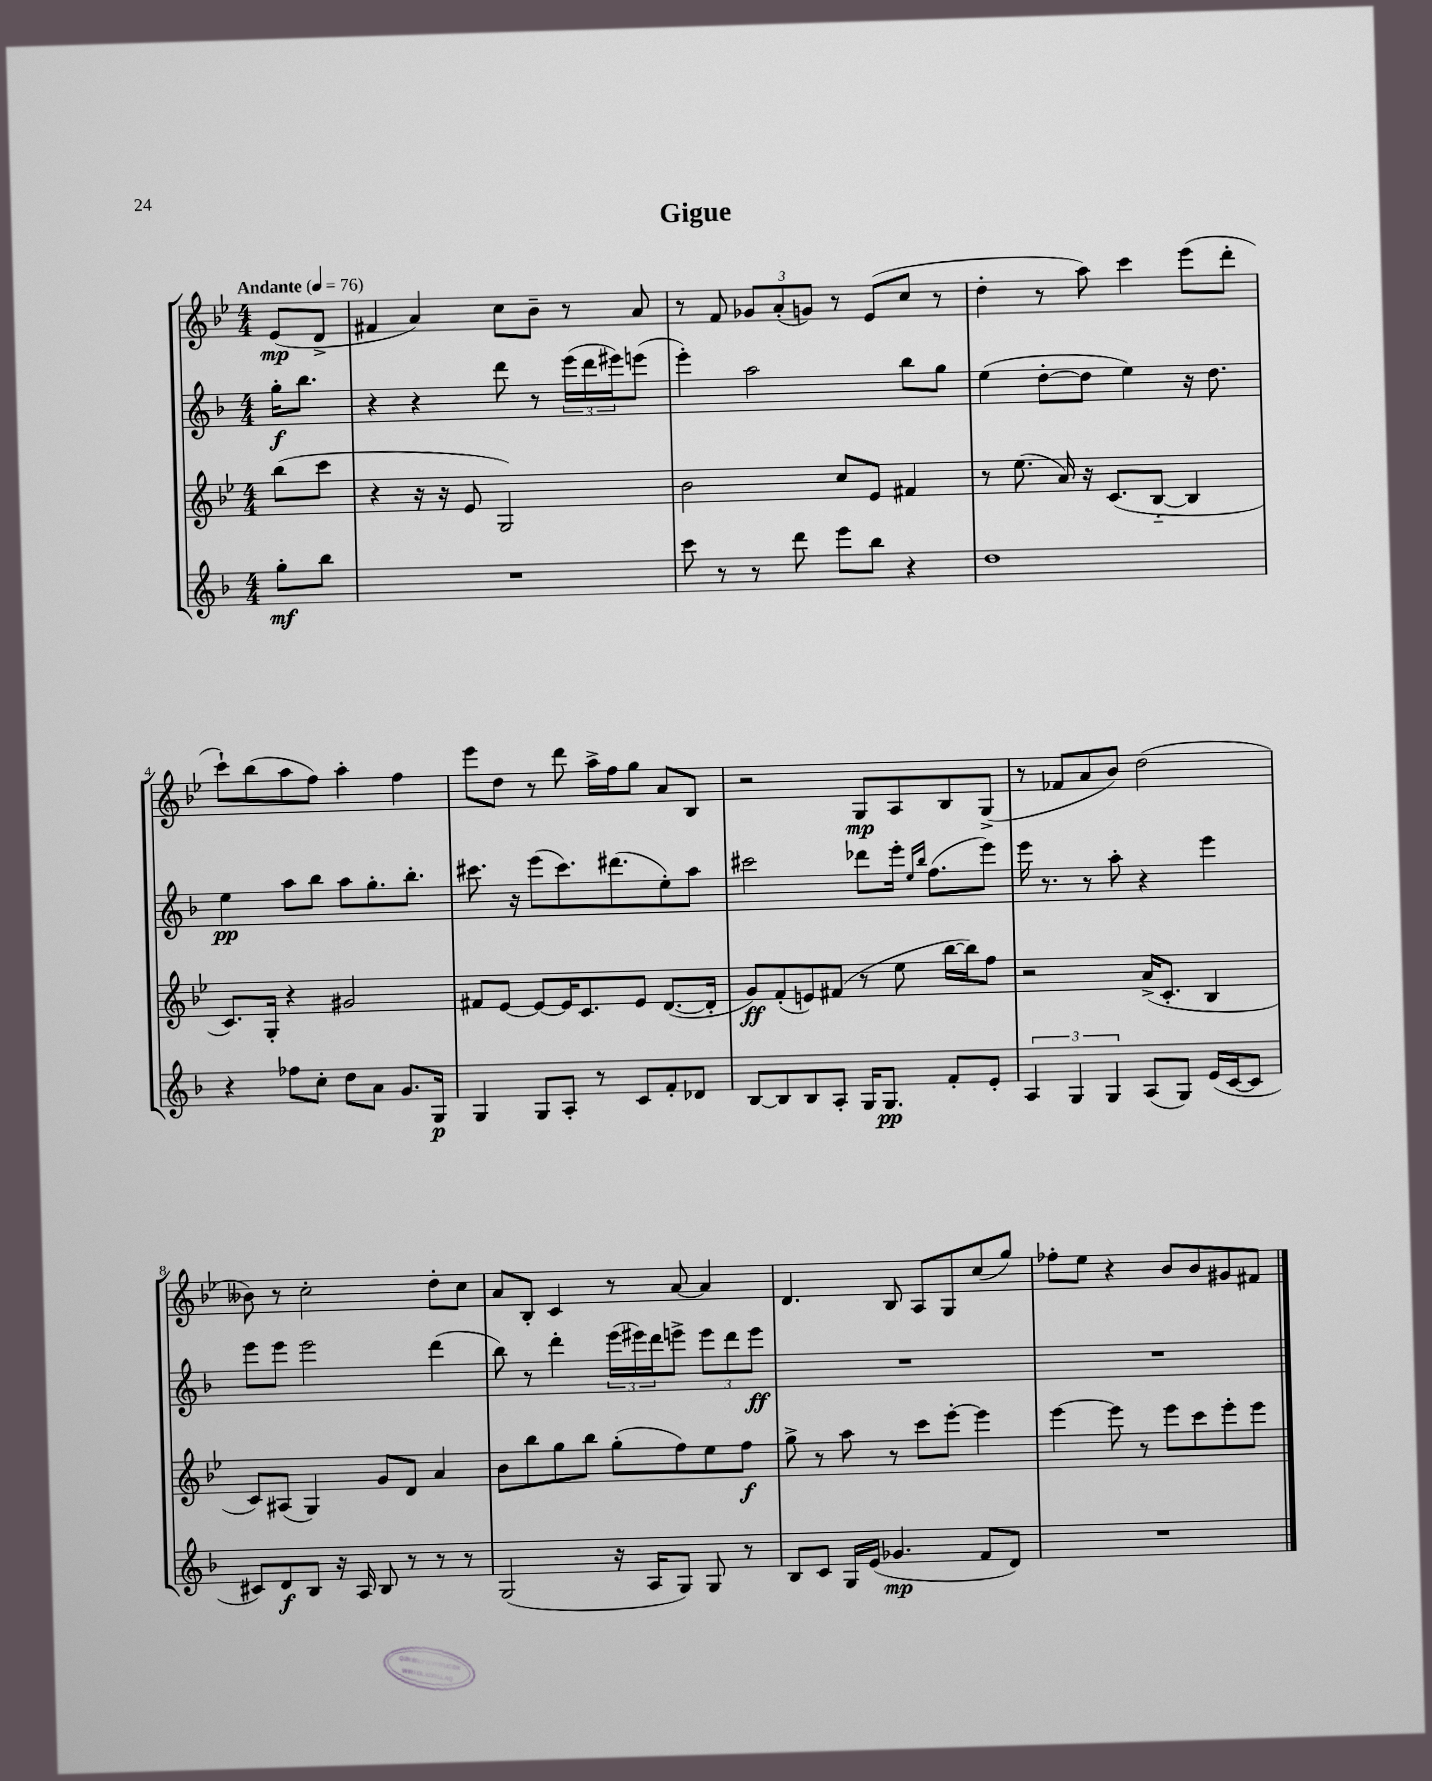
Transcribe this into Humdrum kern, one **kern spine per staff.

**kern	**kern	**kern	**kern
*staff4	*staff3	*staff2	*staff1
*clefG2	*clefG2	*clefG2	*clefG2
*k[b-]	*k[b-e-]	*k[b-]	*k[b-e-]
*M4/4	*M4/4	*M4/4	*M4/4
*MM76	*MM76	*MM76	*MM76
8gg'	(8bb-	16gg'	(8e-
.	.	8.bb-	.
8bb-	8ccc	.	8d^
=	=	=	=
1r	4r	4r	4f#
.	16r	4r	4a)
.	16r	.	.
.	8e-	.	.
.	2G)	8ddd	8cc
.	.	8r	8b-~
.	.	(24eee	8r
.	.	24ddd	.
.	.	24eee#)	.
.	.	(8eee	8a
=	=	=	=
8ccc	2b-	4eee')	8r
8r	.	.	8f
8r	.	2aa	12g-
.	.	.	(12a'
8ddd	.	.	.
.	.	.	12g)
8eee	8cc	.	8r
8bb-	8e-	.	(8e-
4r	4f#	8bb-	8cc
.	.	8gg	8r
=	=	=	=
1dd	8r	(4ee	4dd'
.	(8.ee-	.	.
.	.	[8dd'	8r
.	16a)	.	.
.	16r	8dd]	8aa)
.	(8.c	.	.
.	.	4ee)	4ccc
.	[8B-'~	.	.
.	4B-]	16r	(8eee-
.	.	8.dd	.
.	.	.	8ddd'
=	=	=	=
4r	8.c)	4ee	8ccc`)
.	.	.	(8bb-
.	16G'	.	.
8ff-	4r	8aa	8aa
8cc'	.	8bb-	8ff)
8dd	2g#	8aa	4aa'
8a	.	8.gg'	.
8.g	.	.	4ff
.	.	8.bb-'	.
16G	.	.	.
=	=	=	=
4G	8f#	8.ccc#	8eee-
.	[8e-	.	8dd
.	.	16r	.
8G	8e-_	(8eee	8r
8A'	16e-]	8.ccc#)	8ddd
.	8.c	.	.
8r	.	.	16aa^
.	.	(8.ddd#	16ff
8c	8e-	.	8gg
8f'	([8.d	8ee')	8a
8d-	.	8aa	8B-
.	16d']	.	.
=	=	=	=
[8B-	8g)	2ccc#	2r
8B-]	(8f'	.	.
8B-	8e)	.	.
8A'	(8f#	.	.
16G	8r	8ddd-	8G
8.G	.	.	.
.	8ee-	16eee'	8A
.	.	16qqee	.
.	.	16qqbb-	.
.	.	(8.ff	.
8f'	[16bb-	.	8B-
.	16bb-])	.	.
8e'	8ff	8eee)	(8G^
=	=	=	=
6A	2r	16eee	8r
.	.	8.r	.
.	.	.	8f-
6G	.	.	.
.	.	8r	8a
6G	.	.	.
.	.	8aa'	8b-)
(8A	(16a^	4r	(2dd
.	8.c'	.	.
8G)	.	.	.
(16e	4B-	4eee	.
[16c	.	.	.
8c]	.	.	.
=	=	=	=
8c#)	8c)	8eee	8b--)
8d	(8A#	8eee	8r
8B-	4G)	2eee	2cc'
16r	.	.	.
16A	.	.	.
8B-	8g	.	.
8r	8d	.	.
8r	4a	(4ddd	8dd'
8r	.	.	8cc
=	=	=	=
(2G	8b-	8bb-)	8a
.	8bb-	8r	8B-'
.	8gg	4ddd'	4c
.	8bb-	.	.
16r	(8gg'	(24eee	8r
.	.	24eee#)	.
16A	.	.	.
.	.	24ddd	.
8G)	8ff)	8eee^	[8a
8G	8ee-	12eee	4a]
.	.	12ddd	.
8r	8ff	.	.
.	.	12eee	.
=	=	=	=
8B-	8gg^	1r	4.d
8c	8r	.	.
16G	8aa	.	.
(16e	.	.	.
4.g-	8r	.	8B-
.	8ccc	.	8A
.	[8eee-'	.	8G
8f	4eee-]	.	(8cc
8d)	.	.	8gg)
=	=	=	=
1r	[4eee-	1r	8ff-'
.	.	.	8ee-
.	8eee-]	.	4r
.	8r	.	.
.	8eee-	.	8b-
.	8ccc	.	8b-
.	8eee-'	.	8g#
.	8eee-	.	8f#
==	==	==	==
*-	*-	*-	*-
